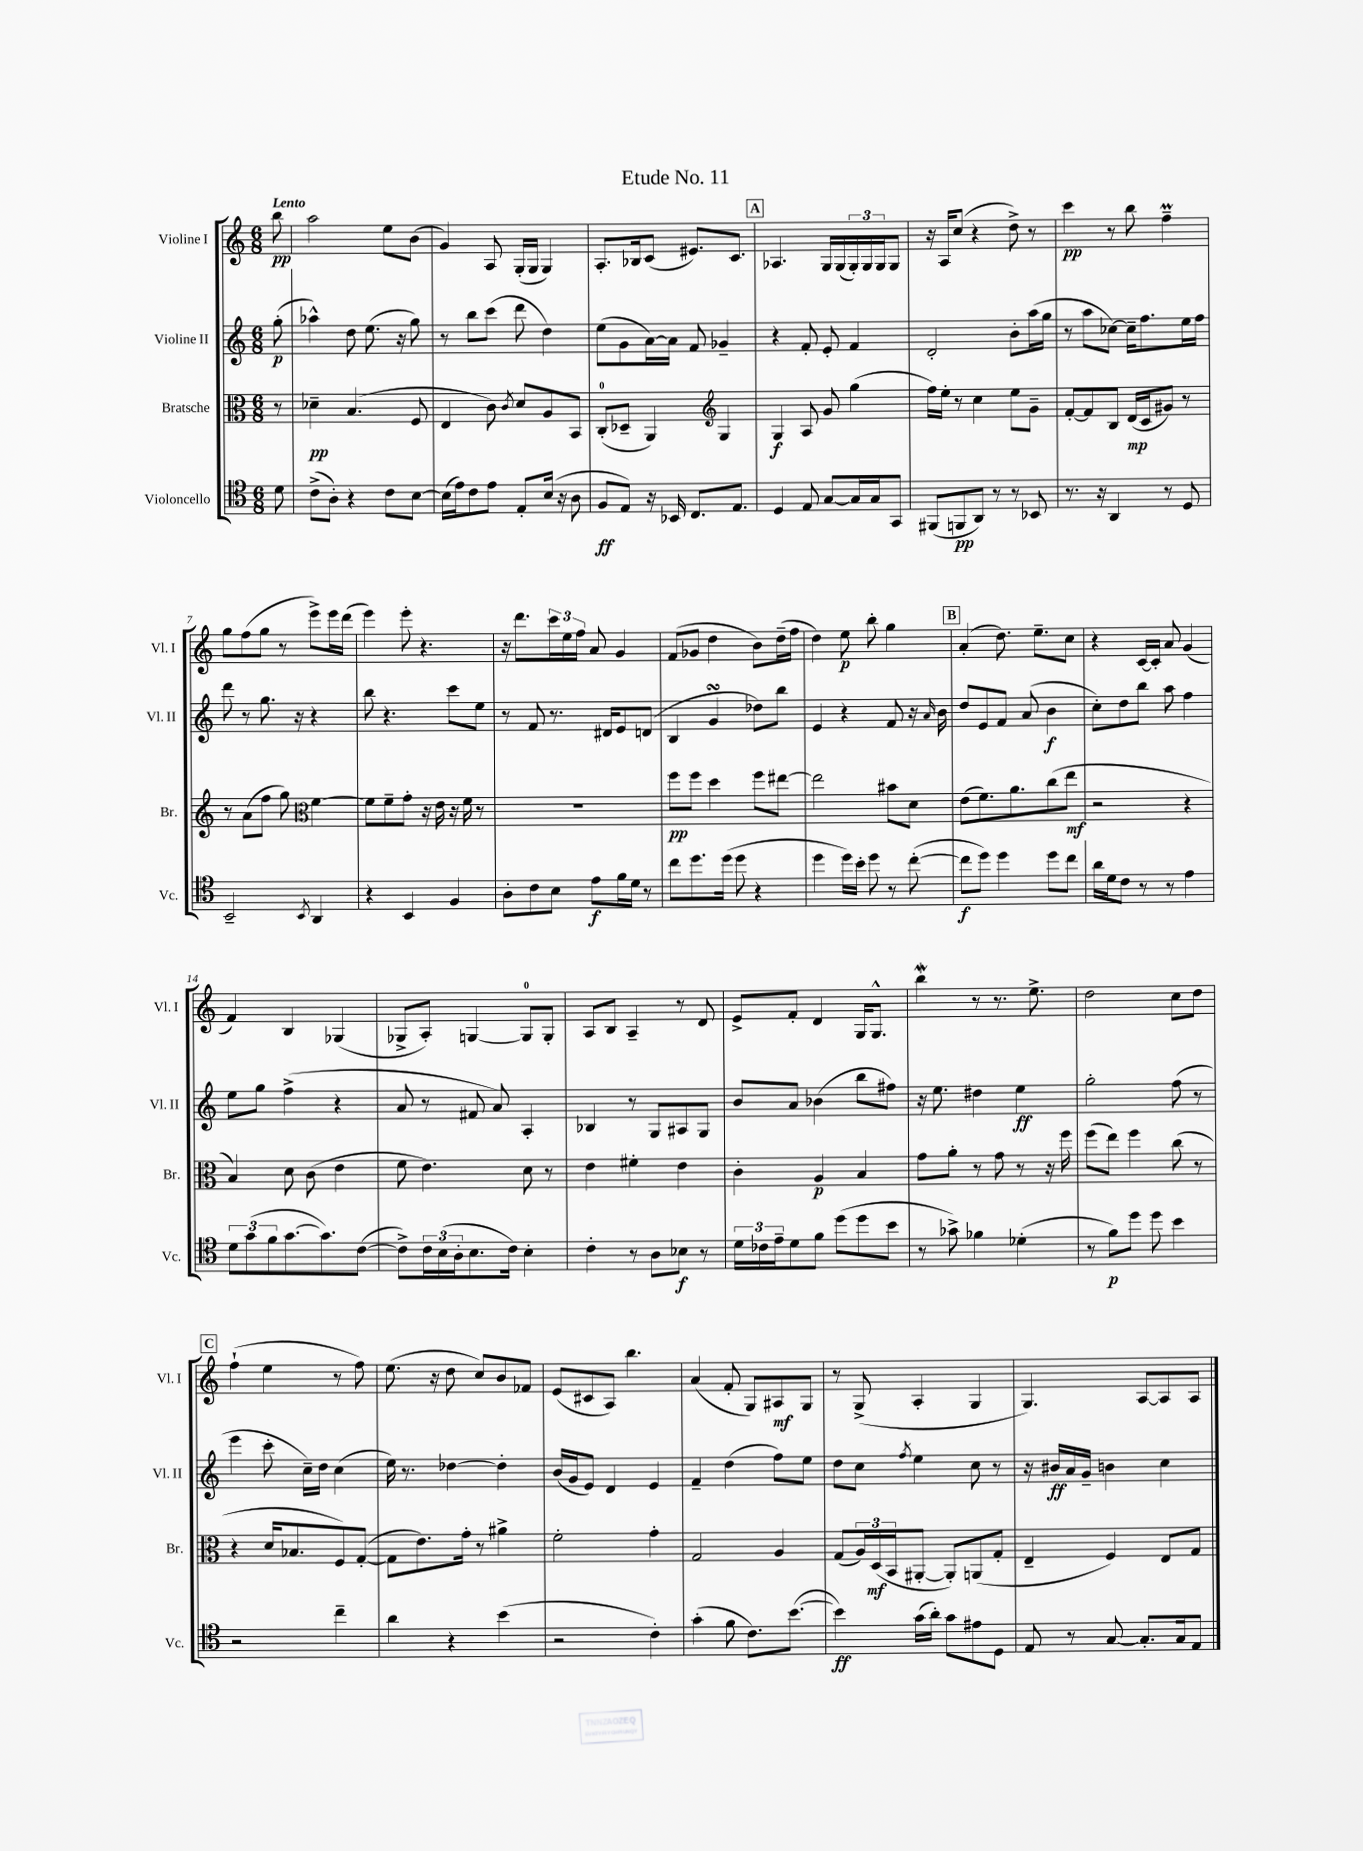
\header { title = "Etude No. 11" }
<<
\new StaffGroup <<
\new Staff = "s0" \with { instrumentName = "Violine I" shortInstrumentName = "Vl. I" } {
    \clef treble \key c \major \numericTimeSignature \time 6/8 \partial 8 \tempo "Lento"
    b''8\pp |
    a''2 e''8 b'8( |
    g'4) a8 g16-.( g16 g4) |
    a8.-. bes16 c'8( eis'8.) c'8. |
    \mark \markup { \box "A" } aes4. g16 g16( \tuplet 3/2 { g16-.) g16 g16 } g8 |
    r16 a16 c''8( r4 d''8->) r8 |
    c'''4\pp r8 b''8 f''4--\prall |
    g''8 f''8( g''8 r8 e'''8->) e'''16 d'''16( |
    e'''4) e'''8-. r4. |
    r16 d'''8. \tuplet 3/2 { c'''16 e''16 f''16 } a'8 g'4 |
    f'8( ges'8 d''4 b'8) d''16--( f''16 |
    d''4) e''8\p b''8-. g''4 |
    \mark \markup { \box "B" } a'4-.( d''8.) e''8.-- c''8 |
    r4 c'16~ c'16-. a'8 g'4( |
    f'4) b4 ges4( |
    ges8-> a8-.) g4~ g8-0 g8-. |
    a8 b8 a4-- r8 d'8 |
    e'8-> f'8-. d'4 g16 g8.-^ |
    b''4\mordent r8 r8. e''8.-> |
    d''2 c''8 d''8 |
    \mark \markup { \box "C" } f''4-!( e''4 r8 f''8) |
    e''8.( r16 d''8 c''8) b'8 fes'8 |
    e'8( cis'8 a8) b''4. |
    a'4( f'8-. g8) ais8\mf g8 |
    r8 g8->( a4-. g4 |
    g4.) a8~ a8 a8 \bar "|." |
}
\new Staff = "s1" \with { instrumentName = "Violine II" shortInstrumentName = "Vl. II" } {
    \clef treble \key c \major \numericTimeSignature \time 6/8 \partial 8
    g''8-.\p( |
    aes''4-^) d''8 e''8.( r16 g''8) |
    r8 b''8 c'''8( d'''8 d''4) |
    e''8( g'8 a'16~) a'16 f'8 ges'4-- |
    \mark \markup { \box "A" } r4 f'8-. e'8-. f'4 |
    d'2-. b'8-. a''16( g''16 |
    r8 a''8 ces''8~) ces''16-- f''8. e''16 f''16 |
    d'''8 r8 g''8. r16 r4 |
    b''8 r4. c'''8 e''8 |
    r8 f'8 r8. dis'16 e'8 d'8( |
    b4 g'4\turn des''8) b''8 |
    e'4 r4 f'8 r16 \grace { a'16 } b'16 |
    \mark \markup { \box "B" } d''8 e'8 f'8 a'8( b'4\f |
    c''8-.) d''8 b''8 a''8 f''4 |
    e''8 g''8 f''4->( r4 |
    a'8 r8 fis'8 a'8) a4-. |
    bes4 r8 g8 ais8 g8 |
    b'8 a'8 bes'4( b''8 fis''8) |
    r16 e''8. dis''4 e''4\ff |
    g''2-. f''8( r8 |
    \mark \markup { \box "C" } e'''4 c'''8-. c''16--) d''16 c''4( |
    e''16) r8. des''4~ des''4-. |
    b'16( g'16 e'8) d'4 e'4 |
    f'4-- d''4( f''8) e''8 |
    d''8 c''8 \acciaccatura { f''8 } e''4 c''8 r8 |
    r16 bis'16\ff a'16 g'16-- b'4 c''4 \bar "|." |
}
\new Staff = "s2" \with { instrumentName = "Bratsche" shortInstrumentName = "Br." } {
    \clef alto \key c \major \numericTimeSignature \time 6/8 \partial 8
    r8 |
    des'4--\pp b4.( f8 |
    e4 c'8) \acciaccatura { c'8 } d'8 a8 b,8 |
    c8-0-.( des8-- a,4) \clef treble g4 |
    \mark \markup { \box "A" } g4\f a8 g'8 g''4( |
    f''16) e''16-. r8 c''4 e''8 g'8-- |
    f'8~-. f'8 b8 d'16\mp( c'16 gis'8) r8 |
    r8 a'8( f''8 g''8) \clef alto f'4~ |
    f'8 f'8-- g'8-. r16 e'16 r16 f'16 r8 |
    R2. |
    f''8\pp f''8 d''4 f''8 eis''8~ |
    eis''2 bis'8 d'8 |
    \mark \markup { \box "B" } e'8( f'8.) a'8. c''8( e''8\mf |
    r2 r4 |
    b4) d'8 c'8( e'4 |
    f'8 e'4.) d'8 r8 |
    e'4 fis'4-. e'4 |
    c'4-. a4\p b4 |
    g'8 a'8-. r8 g'8 r8 r16 f''16 |
    f''8( e''8) f''4 c''8( r8 |
    \mark \markup { \box "C" } r4 d'16 bes8. f8) g8~-.( |
    g8 e'8.) g'16-. r8 ais'4-> |
    f'2-. g'4-. |
    g2 a4 |
    g8( \tuplet 3/2 { a16) d16\mf( b,16 } ais,8~-. ais,8-.) a,8( g8-. |
    e4-- f4) e8 g8 \bar "|." |
}
\new Staff = "s3" \with { instrumentName = "Violoncello" shortInstrumentName = "Vc." } {
    \clef tenor \key c \major \numericTimeSignature \time 6/8 \partial 8
    d'8 |
    c'8->( a8-.) r4 c'8 b8~ |
    b16( e'16) c'8 e'8 e8-. b16( r16 a8 |
    f8\ff e8) r16 bes,16 c8. e8. |
    \mark \markup { \box "A" } d4 e8 g8~ g16 g16 g,8 |
    fis,8( f,8\pp a,8) r8 r8 bes,8 |
    r8. r16 a,4 r8 d8 |
    b,2-- \acciaccatura { b,8 } a,4 |
    r4 b,4 f4 |
    a8-. c'8 b8 e'8\f f'16 d'16 r8 |
    c''8 d''8. d''16( d''8 r4 |
    d''4 d''16) b'16-. d''8 r8 c''8~-.( |
    \mark \markup { \box "B" } c''8\f d''8) d''4 d''8 c''8 |
    a'16 d'16 c'8 r8 r8 e'4 |
    \tuplet 3/2 { d'8 g'8( f'8 } g'8.~ g'8.) c'8~( |
    c'8->) \tuplet 3/2 { c'16 b16( a16-. } b8. c'16) b4-. |
    c'4-. r8 a8 bes8\f r8 |
    \tuplet 3/2 { d'16 ces'16 e'16-- } d'8 f'8 d''8( d''8 b'8 |
    r8 ges'8->) fes'4 des'4-.( |
    r8 f'8\p) d''8 d''8 b'4 |
    \mark \markup { \box "C" } r2 c''4-- |
    a'4 r4 b'4( |
    r2 c'4-.) |
    g'4-.( f'8 c'8.) b'8.~( |
    b'4\ff) g'16( a'16-.) g'8 eis'8 d8 |
    e8 r8 g8~ g8.-. g16 e8 \bar "|." |
}
>>
>>
